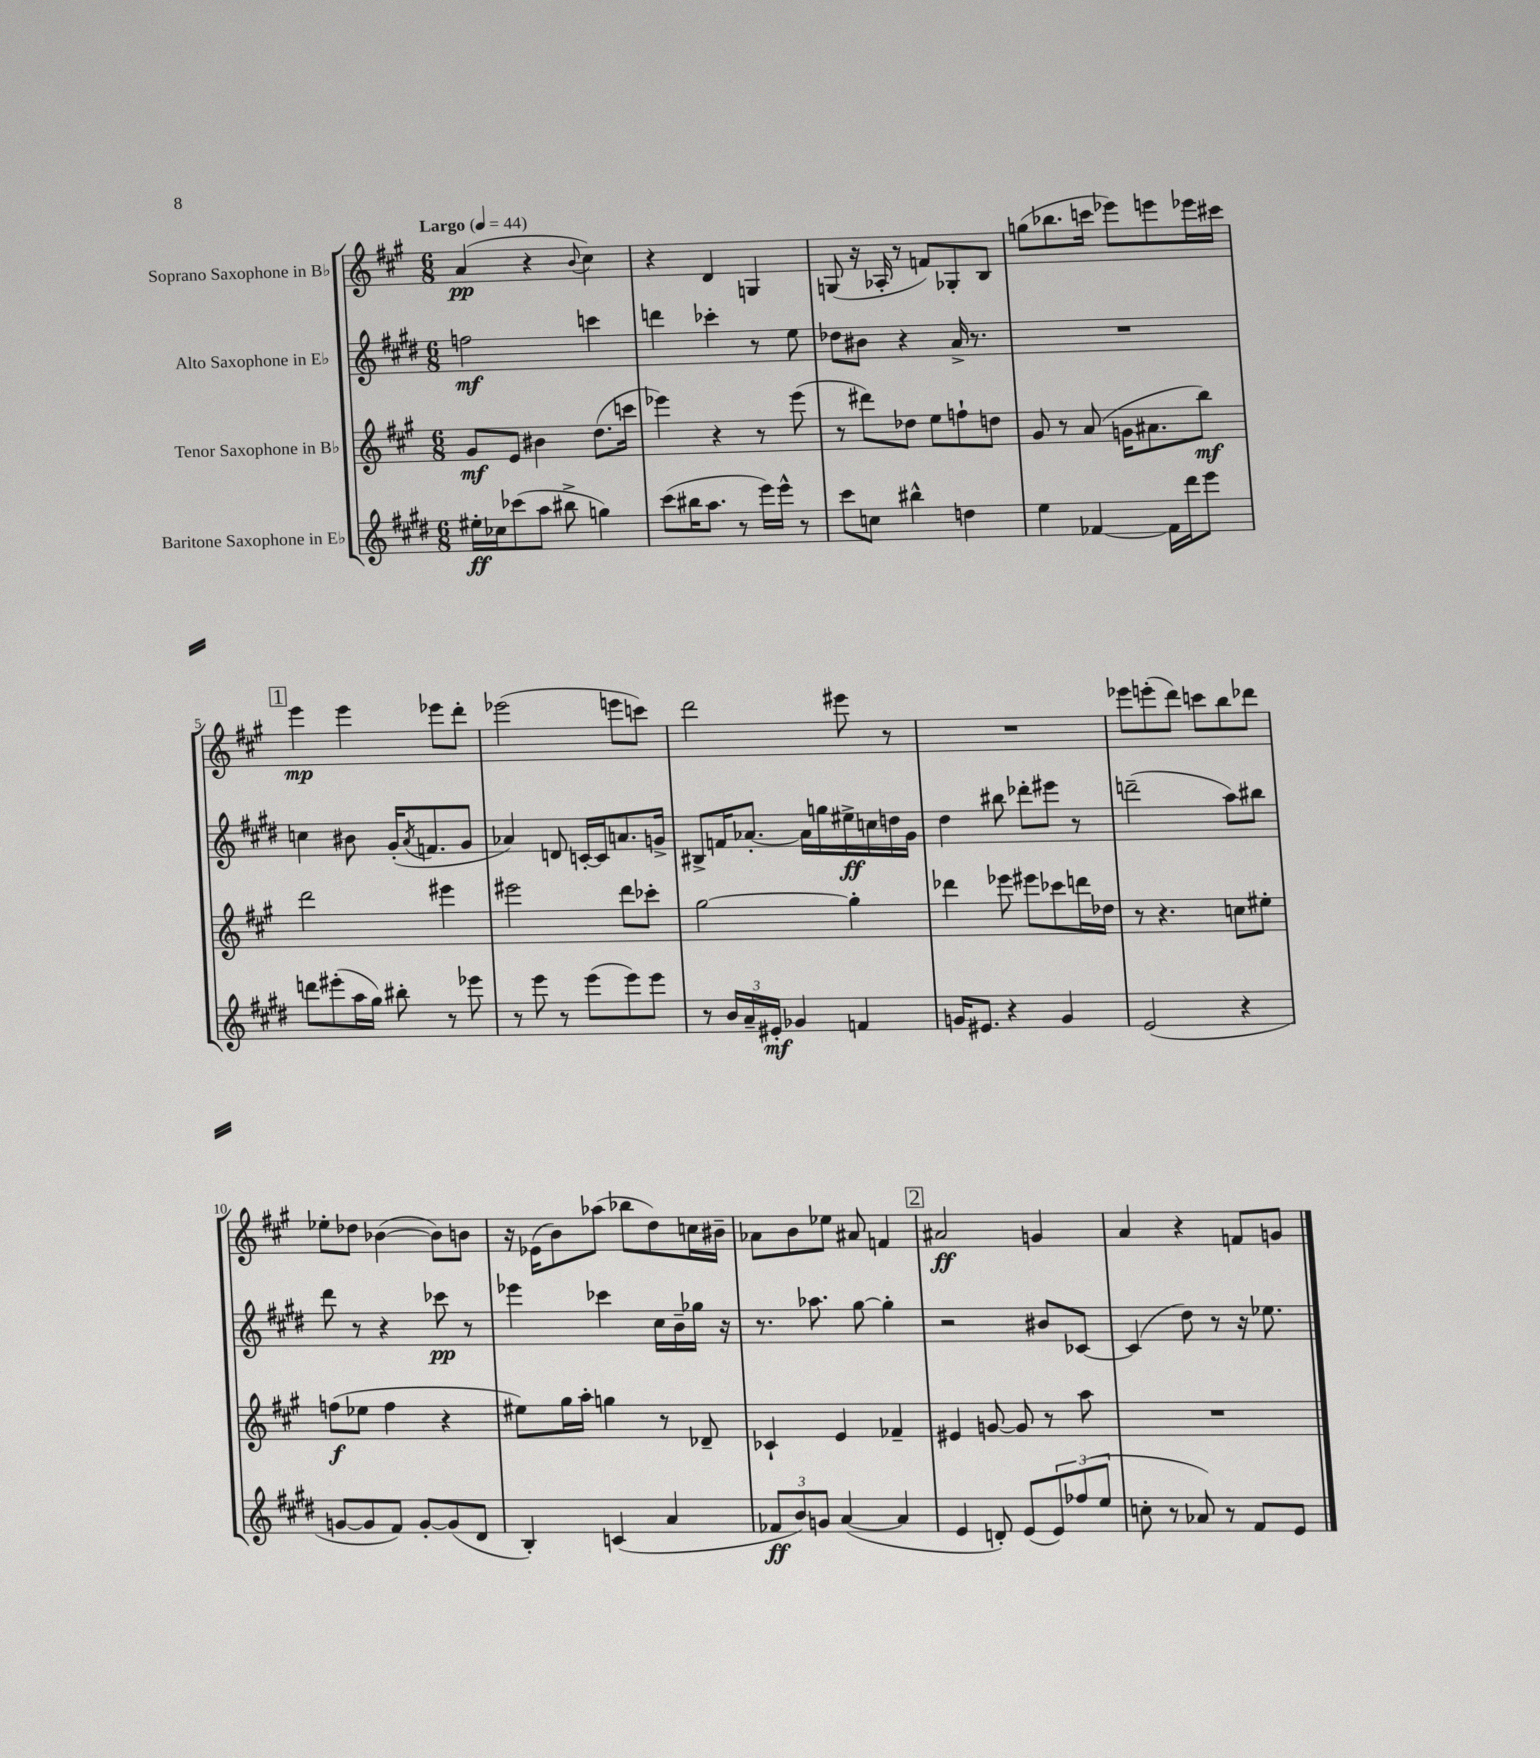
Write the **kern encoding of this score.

**kern	**dynam	**kern	**dynam	**kern	**dynam	**kern	**dynam
*part4	*part4	*part3	*part3	*part2	*part2	*part1	*part1
*staff4	*staff4	*staff3	*staff3	*staff2	*staff2	*staff1	*staff1
*I"Baritone Saxophone in E♭	*	*I"Tenor Saxophone in B♭	*	*I"Alto Saxophone in E♭	*	*I"Soprano Saxophone in B♭	*
*clefG2	*	*clefG2	*	*clefG2	*	*clefG2	*
*k[f#c#g#d#]	*	*k[f#c#g#]	*	*k[f#c#g#d#]	*	*k[f#c#g#]	*
*M6/8	*	*M6/8	*	*M6/8	*	*M6/8	*
*MM44	*	*MM44	*	*MM44	*	*MM44	*
=1	=1	=1	=1	=1	=1	=1	=1
!	!	!	!	!	!	!LO:TX:a:B:t=Largo	!
16ee#X'\LL	ff	8g#/L	mf	2ffn\	mf	(4a/	pp
16cc-X\J	.	.	.	.	.	.	.
(8ccc-X\	.	8e/J	.	.	.	.	.
8aa\J	.	4b#X\	.	.	.	4r	.
8bb#X^\	.	.	.	.	.	.	.
.	.	.	.	.	.	8qqb/	.
4ggn\)	.	(8.dd\L	.	4cccn\	.	4cc#\)	.
.	.	16cccn\Jk	.	.	.	.	.
=2	=2	=2	=2	=2	=2	=2	=2
(8ccc#\L	.	4eee-X\)	.	4dddn\	.	4r	.
16bb#X\K	.	.	.	.	.	.	.
8.aa\J	.	.	.	.	.	.	.
.	.	4r	.	4ccc-X'\	.	4d/	.
8r	.	.	.	.	.	.	.
16eee\LL)	.	8r	.	8r	.	4Gn/	.
16eee^^\JJ	.	.	.	.	.	.	.
8r	.	(8eee-\	.	8ee\	.	.	.
=3	=3	=3	=3	=3	=3	=3	=3
8ccc#\L	.	8r	.	8dd-X\L	.	(8Gn/	.
8ccn\J	.	8ddd#X\L)	.	8b#X\J	.	16r	.
.	.	.	.	.	.	16A-X'/	.
4bb#X^^\	.	8dd-X\J	.	4r	.	8r	.
.	.	8ee\L	.	.	.	8fn/L)	.
4ddn\	.	8ffn`\	.	16a^/	.	8G-X'/	.
.	.	.	.	8.r	.	.	.
.	.	8ddn\J	.	.	.	8B/J	.
=4	=4	=4	=4	=4	=4	=4	=4
4ee\	.	8g#/	.	2.r	.	(8ggn\L	.
.	.	8r	.	.	.	8.bb-X\	.
[4f-X/	.	(8a/	.	.	.	.	.
.	.	.	.	.	.	16cccn\Jk	.
.	.	16gn\KL	.	.	.	8eee-X\L)	.
.	.	8.a#X\	.	.	.	.	.
16f-\LL]	.	.	.	.	.	8eeen\	.
16ddd#\J	.	.	.	.	.	.	.
8eee\J	.	8bb\J)	mf	.	.	16eee-X\L	.
.	.	.	.	.	.	16ccc#X\JJ	.
!!LO:LB:g=z
!!LO:REH:place=s1:t=1
=5	=5	=5	=5	=5	=5	=5	=5
8dddn\L	.	2ddd\	.	4ccn\	.	4eee\	mp
(8eee#X'\	.	.	.	.	.	.	.
16aa\L	.	.	.	8b#X\	.	4eee\	.
16gg#\JJ)	.	.	.	.	.	.	.
8bb#X'\	.	.	.	(16g#'/KL	.	.	.
.	.	.	.	8qa/	.	.	.
.	.	.	.	8.fn/	.	.	.
8r	.	4eee#X\	.	.	.	8eee-X\L	.
8eee-X\	.	.	.	8g#/J	.	8ddd'\J	.
=6	=6	=6	=6	=6	=6	=6	=6
8r	.	2eee#X\	.	4a-X/)	.	(2eee-X\	.
8eee\	.	.	.	.	.	.	.
8r	.	.	.	8dn/	.	.	.
(8eee\L	.	.	.	[16cn'/LL	.	.	.
.	.	.	.	16c/J]	.	.	.
8eee\)	.	8ddd\L	.	8.an/	.	8eeen\L	.
8eee\J	.	8ccc-X'\J	.	.	.	8cccn\J)	.
.	.	.	.	16gn^/Jk	.	.	.
=7	=7	=7	=7	=7	=7	=7	=7
8r	.	[2gg#\	.	8B#X^/L	.	2ddd\	.
24b/LL	.	.	.	16fn/K	.	.	.
24a~/	.	.	.	.	.	.	.
.	.	.	.	[8.a-X'/J	.	.	.
24e#X'/JJ	mf	.	.	.	.	.	.
4g-X/	.	.	.	.	.	.	.
.	.	.	.	16a-\LL]	.	.	.
.	.	.	.	16ggn\	.	.	.
4fn/	.	4gg#'\]	.	16ee#X^\	ff	8eee#X\	.
.	.	.	.	16ccn\	.	.	.
.	.	.	.	16ddn\	.	8r	.
.	.	.	.	16g#\JJ	.	.	.
=8	=8	=8	=8	=8	=8	=8	=8
16gn/KL	.	4ddd-X\	.	4dd#\	.	2.r	.
8.e#X/J	.	.	.	.	.	.	.
4r	.	8eee-X\	.	8bb#X\	.	.	.
.	.	8eee#X\L	.	8ddd-X'\L	.	.	.
4g/	.	8ccc-X\	.	8eee#X\J	.	.	.
.	.	16dddn\L	.	8r	.	.	.
.	.	16dd-X\JJ	.	.	.	.	.
=9	=9	=9	=9	=9	=9	=9	=9
(2e/	.	8r	.	(2dddn~\	.	8eee-X\L	.
.	.	4.r	.	.	.	(8eeen'\	.
.	.	.	.	.	.	8ddd\J)	.
.	.	.	.	.	.	8cccn\L	.
4r	.	8ccn\L	.	8aa\L)	.	8bb\	.
.	.	8ee#X'\J	.	8bb#X\J	.	8ddd-X\J	.
!!LO:LB:g=z
=10	=10	=10	=10	=10	=10	=10	=10
[8gn/L	.	(8ffn\L	f	8ddd#\	.	8ee-X'\L	.
8g/]	.	8ee-X\J	.	8r	.	8dd-X\J	.
8f#/J)	.	4ff\	.	4r	.	([4b-X\	.
[8g'/L	.	.	.	.	.	.	.
(8g/]	.	4r	.	8ccc-X\	pp	8b-\L])	.
8d#/J	.	.	.	8r	.	8bn\J	.
=11	=11	=11	=11	=11	=11	=11	=11
4B'/)	.	8ee#X\L)	.	4eee-X\	.	16r	.
.	.	.	.	.	.	(16e-X\KL	.
.	.	16gg#\L	.	.	.	8b\)	.
.	.	16aa'\JJ	.	.	.	.	.
(4cn/	.	4ggn\	.	4ccc-X\	.	(8aa-X\J	.
.	.	.	.	.	.	8bb-X\L	.
4a/	.	8r	.	16cc#\LL	.	8dd\)	.
.	.	.	.	16b~\	.	.	.
.	.	8d-X~/	.	16gg-X\JJ	.	16ccn\L	.
.	.	.	.	16r	.	16b#X~\JJ	.
=12	=12	=12	=12	=12	=12	=12	=12
12f-X/L	ff	4c-X`/	.	8.r	.	8a-X\L	.
12b/)	.	.	.	.	.	.	.
.	.	.	.	.	.	8b\	.
12gn/J	.	.	.	.	.	.	.
.	.	.	.	8.aa-X\	.	.	.
([4a/	.	4e/	.	.	.	8ee-X\J	.
.	.	.	.	[8gg#\	.	8a#X/	.
4a/]	.	4f-X~/	.	4gg#'\]	.	4fn/	.
!!LO:REH:place=s1:t=2
=13	=13	=13	=13	=13	=13	=13	=13
4e/	.	4e#X/	.	2r	.	2a#X/	ff
8dn'/)	.	[8gn/	.	.	.	.	.
(8e/L	.	8g/]	.	.	.	.	.
12e/)	.	8r	.	8b#X/L	.	4gn/	.
(12ff-X/	.	.	.	.	.	.	.
.	.	8aa\	.	[8c-X/J	.	.	.
12ee/J	.	.	.	.	.	.	.
=14	=14	=14	=14	=14	=14	=14	=14
8ccn'\	.	2.r	.	(4c-/]	.	4a/	.
8r	.	.	.	.	.	.	.
8a-X/)	.	.	.	8dd#\)	.	4r	.
8r	.	.	.	8r	.	.	.
8f#/L	.	.	.	16r	.	8fn/L	.
.	.	.	.	8.ee-X\	.	.	.
8e/J	.	.	.	.	.	8gn/J	.
==	==	==	==	==	==	==	==
*-	*-	*-	*-	*-	*-	*-	*-
